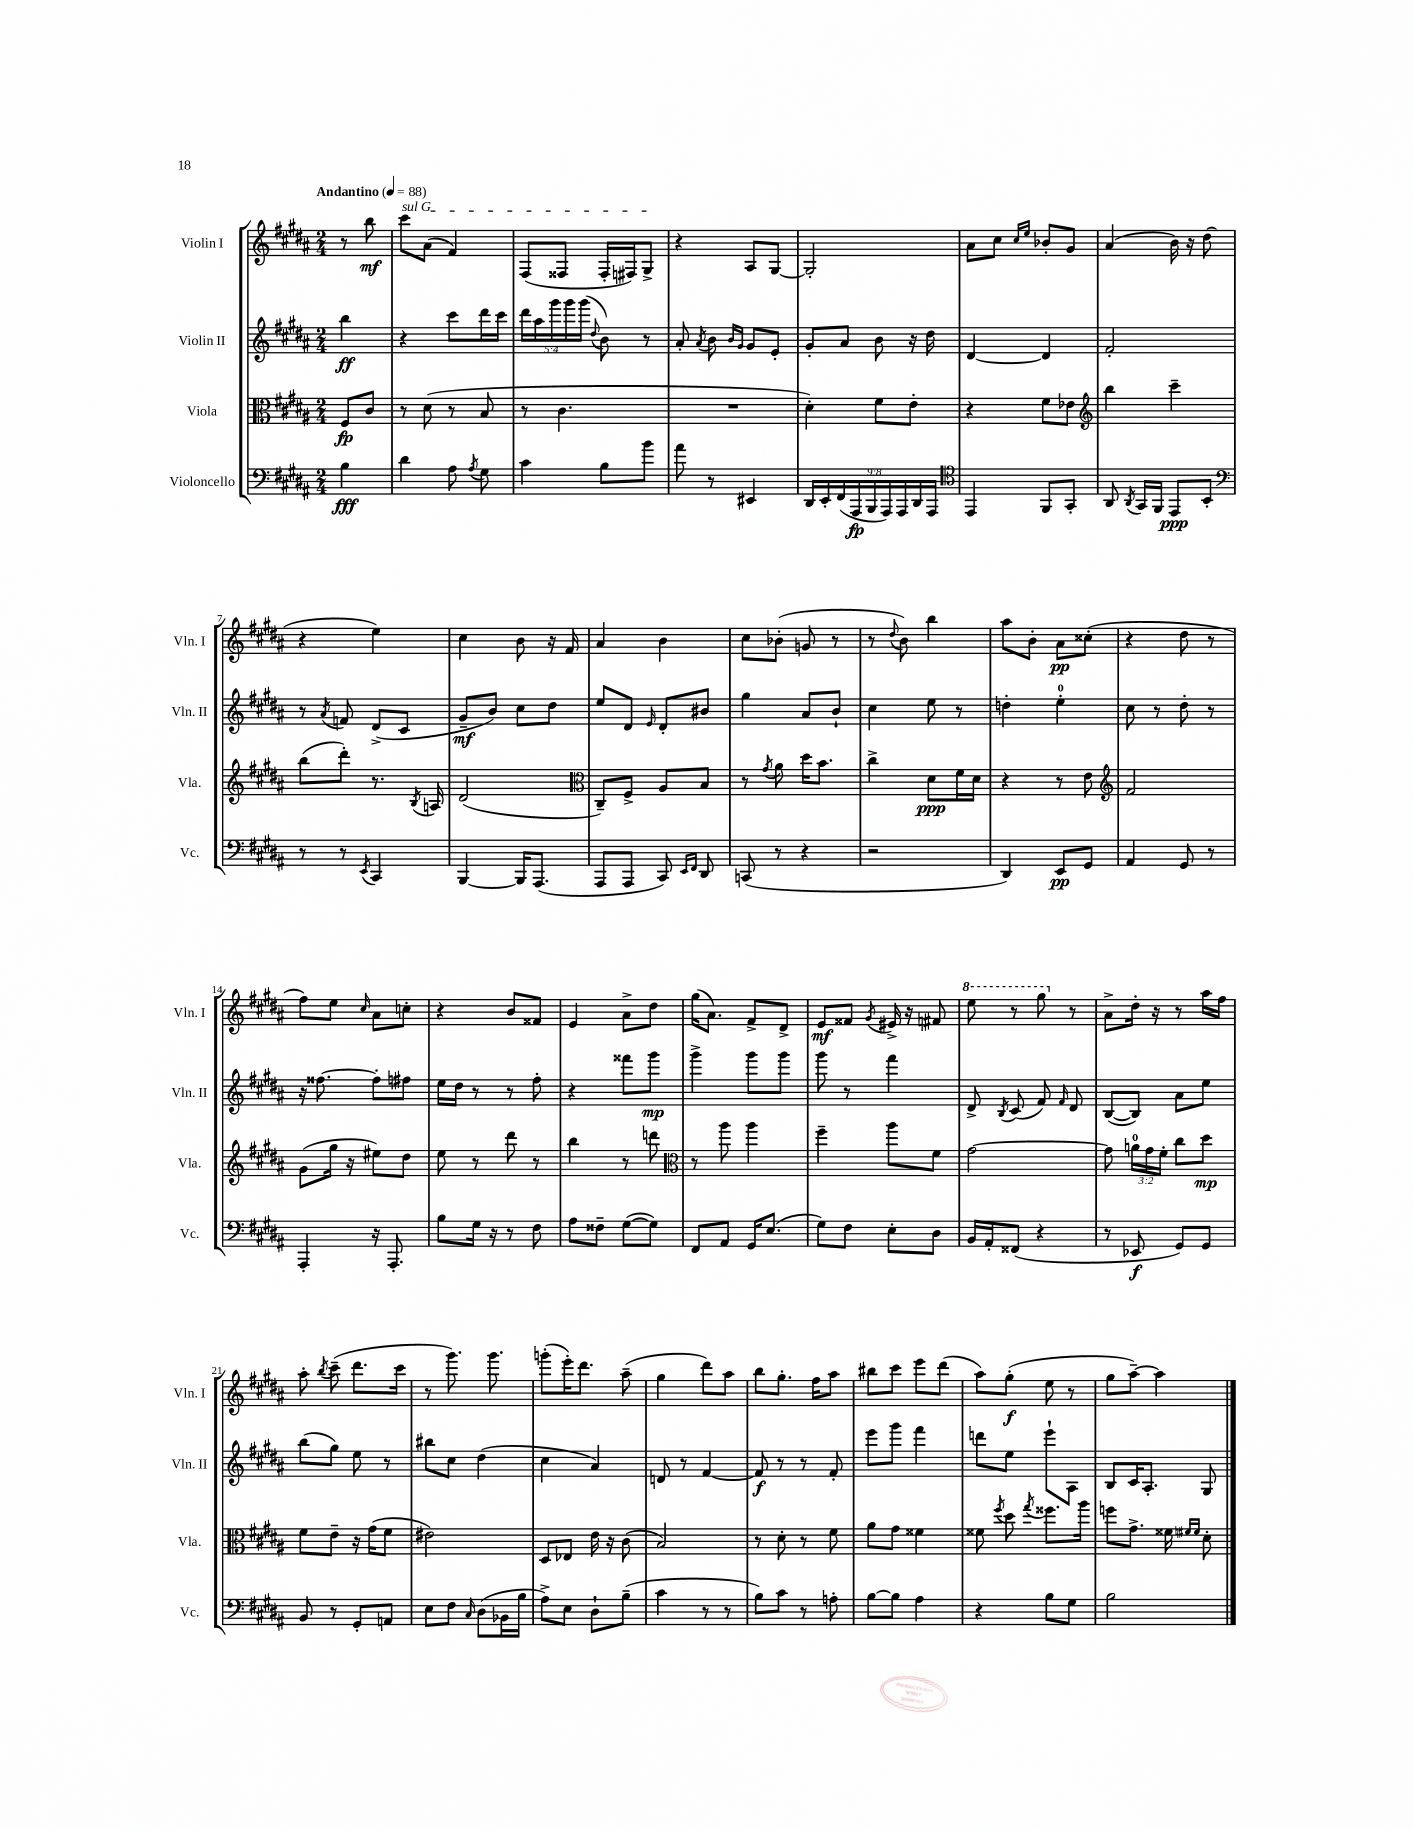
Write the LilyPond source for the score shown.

<<
\new StaffGroup <<
\new Staff = "s0" \with { instrumentName = "Violin I" shortInstrumentName = "Vln. I" } {
    \clef treble \key b \major \numericTimeSignature \time 2/4 \partial 4 \tempo "Andantino" 4 = 88
    \autoBeamOff r8 b''8\mf |
    \once \override TextSpanner.bound-details.left.text = \markup { \italic "sul G" } cis'''8[\startTextSpan ais'8]( fis'4) |
    fis8[( fisis8] fisis16[-. fis16) gis8]->\stopTextSpan |
    r4 ais8[ gis8]~ |
    gis2-. |
    ais'8[ cis''8] \grace { cis''16[ e''16] } bes'8[-. gis'8] |
    ais'4( b'16) r16 dis''8( |
    r4 e''4) |
    cis''4 b'8 r16 fis'16 |
    ais'4 b'4 |
    cis''8[ bes'8]-.( g'8 r8 |
    r8 \appoggiatura { dis''8 } b'8) b''4 |
    ais''8[ b'8]-. ais'8[\pp cisis''8]-.( |
    r4 dis''8 r8 |
    fis''8[) e''8] \grace { cis''16 } ais'8[ c''8]-. |
    r4 b'8[ fisis'8] |
    e'4 ais'8[-> dis''8] |
    gis''16[( ais'8.]) fis'8[-> dis'8]-> |
    e'8[\mf fisis'8] \acciaccatura { gis'8 } eis'16-> r16 fis'8 |
    \ottava #1 e'''8 r8 gis'''8 \ottava #0 r8 |
    ais'8[-> dis''16]-. r16 r8 ais''16[ fis''16] |
    ais''8-. \acciaccatura { b''8 } cis'''8--( dis'''8.[ cis'''16] |
    r8 gis'''8.) gis'''8. |
    g'''8[-.( e'''16-.) dis'''8.] ais''8--( |
    gis''4 dis'''8[) ais''8] |
    b''8[ gis''8.]-. fis''16[ ais''8] |
    bis''8[ cis'''8] e'''8[ dis'''8]( |
    ais''8[) gis''8]-.\f( e''8 r8 |
    gis''8[ ais''8]~--) ais''4 \bar "|." |
}
\new Staff = "s1" \with { instrumentName = "Violin II" shortInstrumentName = "Vln. II" } {
    \clef treble \key b \major \numericTimeSignature \time 2/4 \override Staff.TupletNumber.text = #tuplet-number::calc-fraction-text \partial 4
    \autoBeamOff b''4\ff |
    r4 cis'''8[ dis'''16 cis'''16] |
    \tuplet 5/4 { dis'''16[ ais''16 gis'''16 gis'''16 gis'''16]( } \appoggiatura { dis''8 } b'8) r8 |
    ais'8-. \acciaccatura { ais'8 } b'8 \grace { b'16[ gis'16] } gis'8[ e'8]-. |
    gis'8[-. ais'8] b'8 r16 dis''16 |
    dis'4~ dis'4 |
    fis'2-. |
    r8 \acciaccatura { ais'8 } f'8 dis'8[->( cis'8] |
    gis'8[--\mf b'8]) cis''8[ dis''8] |
    e''8[ dis'8] \grace { e'16 } dis'8[-. bis'8] |
    gis''4 ais'8[ b'8]-! |
    cis''4 e''8 r8 |
    d''4-. e''4-0-. |
    cis''8 r8 dis''8-. r8 |
    r16 fisis''8.~ fisis''8[-. fis''8] |
    e''16[ dis''16] r8 r8 fis''8-. |
    r4 fisis'''8[ gis'''8]\mp |
    gis'''4-> gis'''8[ gis'''8] |
    gis'''8 r8 fis'''4 |
    dis'8-> \acciaccatura { b8 } cis'8( fis'8) \grace { fis'16 } dis'8 |
    b8[~( b8]) ais'8[ e''8] |
    b''8[( gis''8]) e''8 r8 |
    bis''8[ cis''8] dis''4( |
    cis''4 ais'4) |
    d'8 r8 fis'4~ |
    fis'8\f r8 r8 fis'8-. |
    e'''8[ gis'''8] fis'''4 |
    d'''8[ e''8] e'''8[-! ais8] |
    b8[ cis'16 ais8.]-. gis8 \bar "|." |
}
\new Staff = "s2" \with { instrumentName = "Viola" shortInstrumentName = "Vla." } {
    \clef alto \key b \major \numericTimeSignature \time 2/4 \override Staff.TupletNumber.text = #tuplet-number::calc-fraction-text \partial 4
    \autoBeamOff fis8[\fp cis'8] |
    r8 dis'8( r8 b8 |
    r8 cis'4. |
    R2 |
    dis'4-.) fis'8[ e'8]-. |
    r4 fis'8[ ees'8] |
    \clef treble b''4 cis'''4-- |
    b''8[( dis'''8]-.) r8. \acciaccatura { b8 } a16 |
    dis'2( |
    \clef alto cis8[--) fis8]-> ais8[ b8] |
    r8 \acciaccatura { gis'8 } ais'8 dis''16[ b'8.] |
    cis''4-> dis'8[\ppp fis'16 dis'16] |
    r4 r8 e'8 |
    \clef treble fis'2 |
    gis'8[( gis''16] r16 eis''8[) dis''8] |
    e''8 r8 dis'''8 r8 |
    b''4 r8 d'''8 |
    \clef alto r8 ais''8 ais''4 |
    fis''4-- ais''8[ fis'8] |
    gis'2~ |
    gis'8 \tuplet 3/2 { a'16[-0 gis'16 fis'16]-. } cis''8[ dis''8]\mp |
    fis'8[ e'8]-- r16 gis'16[( fis'8] |
    eis'2) |
    dis8[ ees8] e'16 r16 cis'8( |
    b2) |
    r8 dis'8-. r8 fis'8 |
    ais'8[ gis'8] fisis'4 |
    fisis'8 \acciaccatura { fis''8 } dis''8 \acciaccatura { gis''8 } fisis''8.[ ais''16] |
    f''8[ gis'8.]-> fisis'16 \grace { fis'16[ fis'16] } dis'8-. \bar "|." |
}
\new Staff = "s3" \with { instrumentName = "Violoncello" shortInstrumentName = "Vc." } {
    \clef bass \key b \major \numericTimeSignature \time 2/4 \override Staff.TupletNumber.text = #tuplet-number::calc-fraction-text \partial 4
    \autoBeamOff b4\fff |
    dis'4 ais8 \acciaccatura { ais8 } gis8 |
    cis'4 b8[ b'8] |
    ais'8 r8 eis,4 |
    \tuplet 9/8 { dis,16[ e,16-. fis,16( ais,,16\fp b,,16 ais,,16) ais,,16 dis,16 ais,,16] } |
    \clef tenor e,4 fis,8[ gis,8]-. |
    ais,8 \acciaccatura { ais,8 } gis,16[ fis,16] e,8[\ppp b,8]-. |
    \clef bass r8 r8 \acciaccatura { e,8 } cis,4 |
    b,,4~ b,,16[ ais,,8.]( |
    ais,,8[ ais,,8] cis,8) \grace { e,16[ fis,16] } dis,8 |
    c,8( r8 r4 |
    r2 |
    dis,4) e,8[\pp gis,8] |
    ais,4 gis,8 r8 |
    ais,,4-. r16 ais,,8.-. |
    b8[ gis16] r16 r8 fis8 |
    ais8[ fisis8]-- gis8[~( gis8]) |
    fis,8[ ais,8] gis,16[ e8.]( |
    gis8[) fis8] e8[-. dis8] |
    b,16[ ais,16-. fisis,8]( r4 |
    r8 ees,8\f gis,8[) gis,8] |
    b,8 r8 gis,8[-. a,8] |
    e8[ fis8] \grace { cis16 } dis8[( bes,16 b16] |
    ais8[->) e8] dis8[-! b8]--( |
    cis'4 r8 r8 |
    b8[) cis'8] r8 a8-. |
    b8[~ b8] ais4 |
    r4 b8[ gis8] |
    b2 \bar "|." |
}
>>
>>
